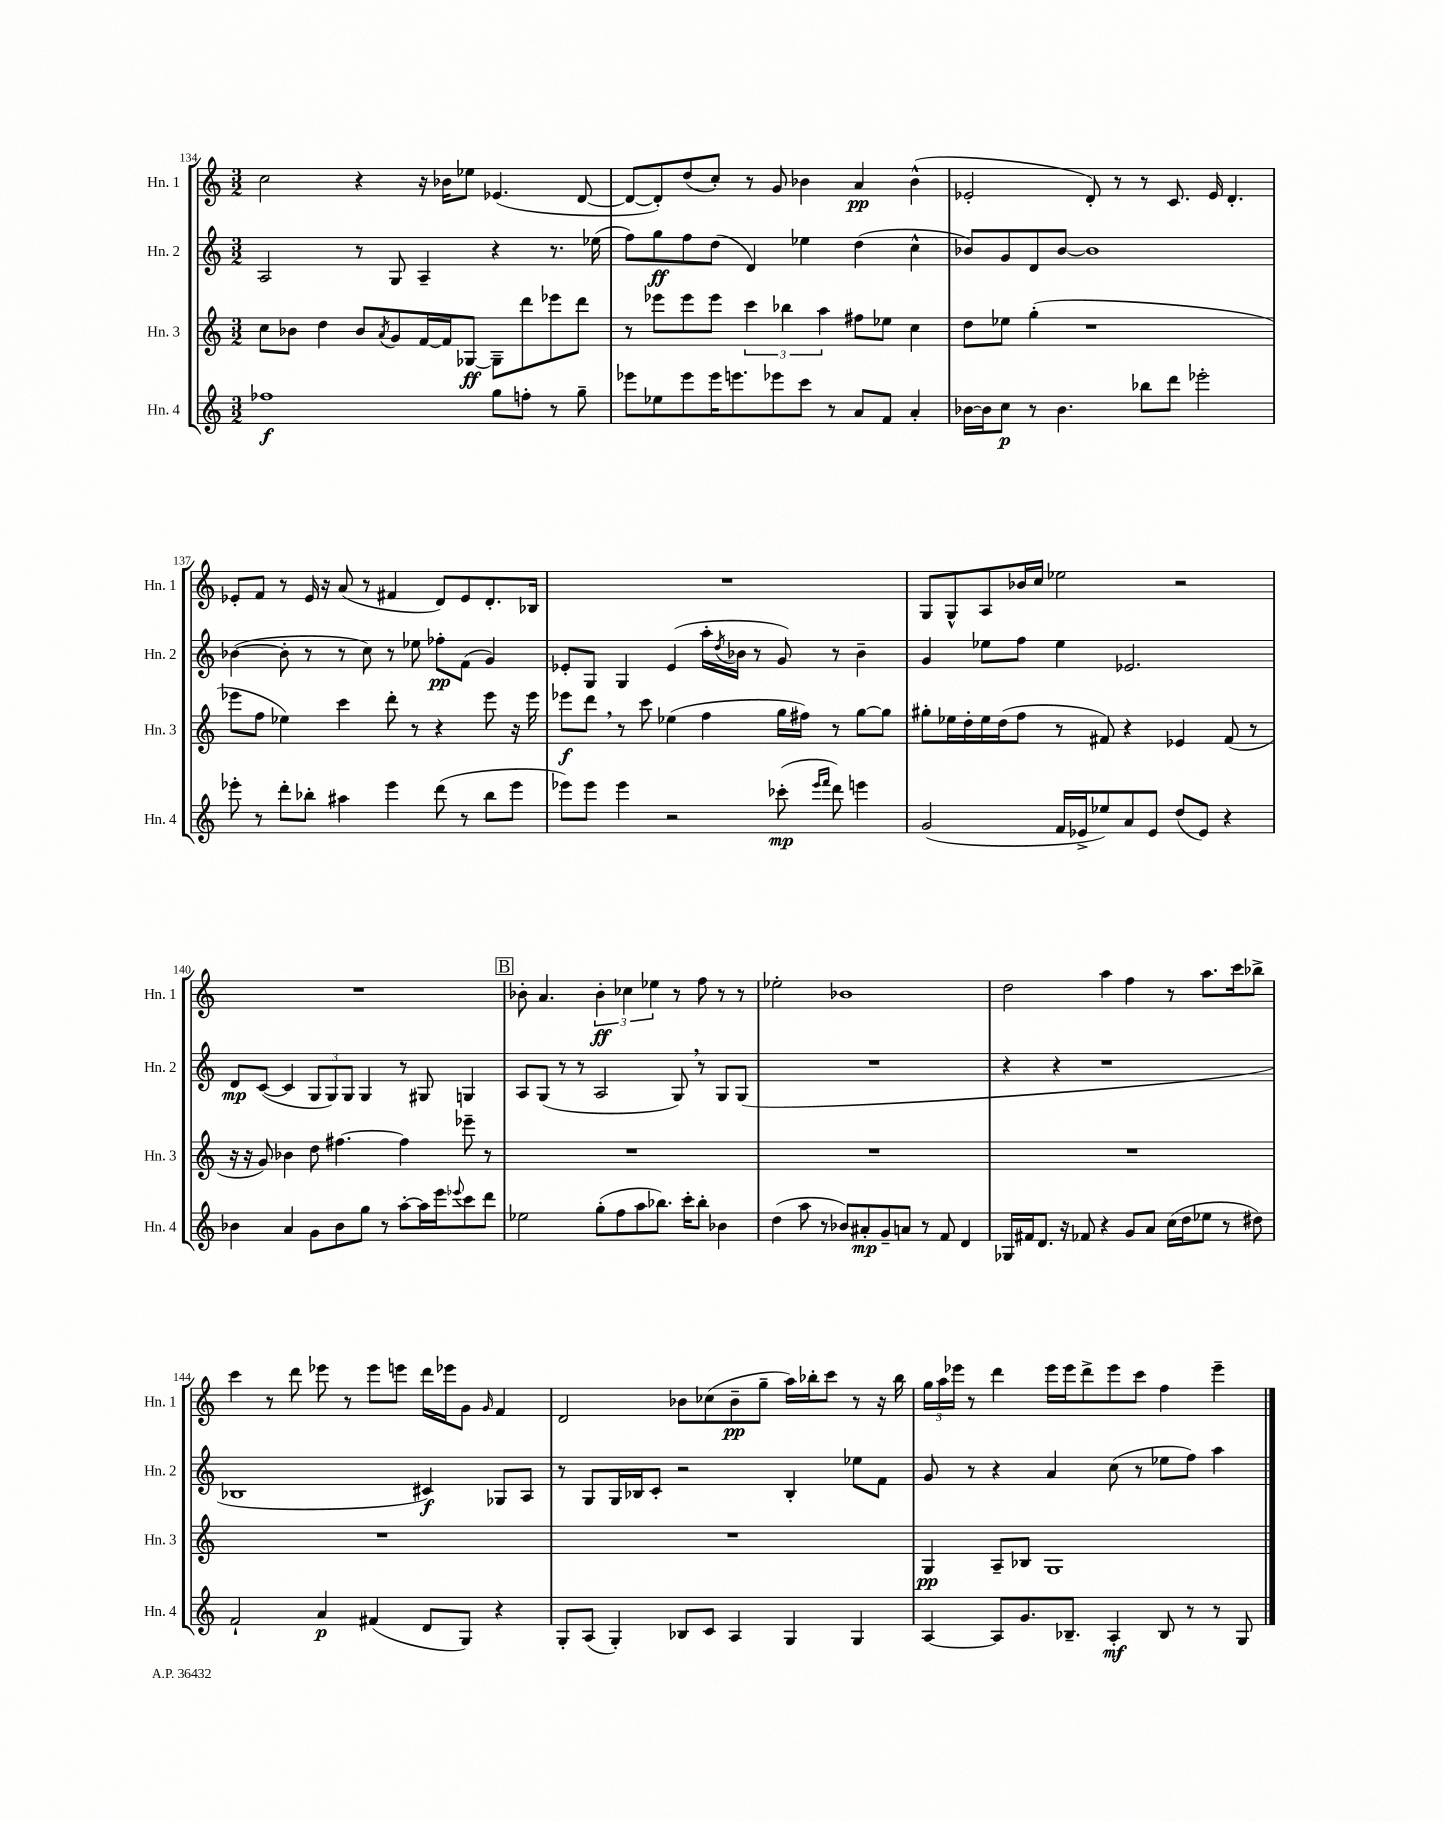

**kern	**dynam	**kern	**dynam	**kern	**dynam	**kern	**dynam
*part4	*part4	*part3	*part3	*part2	*part2	*part1	*part1
*staff4	*staff4	*staff3	*staff3	*staff2	*staff2	*staff1	*staff1
*I"Hn. 4	*	*I"Hn. 3	*	*I"Hn. 2	*	*I"Hn. 1	*
*I'Hn. 4	*	*I'Hn. 3	*	*I'Hn. 2	*	*I'Hn. 1	*
*clefG2	*	*clefG2	*	*clefG2	*	*clefG2	*
*k[]	*	*k[]	*	*k[]	*	*k[]	*
*M3/2	*	*M3/2	*	*M3/2	*	*M3/2	*
=134	=134	=134	=134	=134	=134	=134	=134
1ff-X	f	8cc\L	.	2A/	.	2cc\	.
.	.	8b-X\J	.	.	.	.	.
.	.	4dd\	.	.	.	.	.
.	.	8b-/L	.	8r	.	4r	.
.	.	8qa/	.	.	.	.	.
.	.	8g/	.	8G/	.	.	.
.	.	[16f/L	.	4A~/	.	16r	.
.	.	16f/J]	.	.	.	16b-X\KL	.
.	.	[8G-X/J	ff	.	.	8ee-X\J	.
8gg\L	.	8G-~\L]	.	4r	.	(4.e-X/	.
8ffn'\J	.	8ddd\	.	.	.	.	.
8r	.	8eee-X\	.	8.r	.	.	.
8gg~\	.	8ddd\J	.	.	.	[8d/	.
.	.	.	.	(16ee-X\	.	.	.
=135	=135	=135	=135	=135	=135	=135	=135
8eee-X\L	.	8r	.	8ff\L)	.	8d/L_	.
8ee-X\	.	8eee-X\L	.	8gg\	ff	8d'/])	.
8eee-\	.	8eee-\	.	8ff\	.	(8dd/	.
16eee-\K	.	8eee-\J	.	(8dd\J	.	8cc'/J)	.
8.eeen\	.	.	.	.	.	.	.
.	.	6ccc\	.	4d/)	.	8r	.
8eee-X\	.	.	.	.	.	8g/	.
.	.	6bb-X\	.	.	.	.	.
8ccc\J	.	.	.	4ee-X\	.	4b-X\	.
.	.	6aa\	.	.	.	.	.
8r	.	.	.	.	.	.	.
8a/L	.	8ff#X\L	.	(4dd\	.	4a/	pp
8f/J	.	8ee-X\J	.	.	.	.	.
4a'/	.	4cc\	.	4cc^^\	.	(4b-^^\	.
=136	=136	=136	=136	=136	=136	=136	=136
[16b-X\LL	.	8dd\L	.	8b-X/L)	.	2e-X'/	.
16b-\J]	.	.	.	.	.	.	.
8cc\J	p	8ee-X\J	.	8g/	.	.	.
8r	.	(4gg'\	.	8d/	.	.	.
4.b-\	.	.	.	[8b-/J	.	.	.
.	.	1r	.	1b-]	.	8d'/)	.
.	.	.	.	.	.	8r	.
8bb-X\L	.	.	.	.	.	8r	.
8ddd\J	.	.	.	.	.	8.c/	.
2eee-X'\	.	.	.	.	.	.	.
.	.	.	.	.	.	16e-/	.
.	.	.	.	.	.	4.d'/	.
!!LO:LB:g=z
=137	=137	=137	=137	=137	=137	=137	=137
8eee-X'\	.	8eee-X\L	.	([4b-X\	.	8e-X'/L	.
8r	.	8ff\J	.	.	.	8f/J	.
8ddd'\L	.	4ee-X\)	.	8b-'\]	.	8r	.
8bb-X'\J	.	.	.	8r	.	16e-/	.
.	.	.	.	.	.	16r	.
4aa#X\	.	4ccc\	.	8r	.	(8a/	.
.	.	.	.	8cc\)	.	8r	.
4eee-\	.	8ddd'\	.	8r	.	4f#X/	.
.	.	8r	.	8ee-X\	.	.	.
(8ddd\	.	4r	.	8ff-X'\L	pp	8d/L)	.
8r	.	.	.	(8f\J	.	8e-/	.
8bb-\L	.	8eee-\	.	4g/)	.	8.d'/	.
8eee-\J	.	16r	.	.	.	.	.
.	.	16eee-\	.	.	.	16B-X/Jk	.
=138	=138	=138	=138	=138	=138	=138	=138
8eee-X\L)	.	8eee-X\L	f	8e-X'/L	.	1.r	.
8eee-\J	.	8ddd,\J	.	8G/J	.	.	.
4eee-\	.	8r	.	4G/	.	.	.
.	.	8ccc\	.	.	.	.	.
2r	.	(4ee-X\	.	(4e-/	.	.	.
.	.	4ff\	.	16aa'\LL	.	.	.
.	.	.	.	8qdd/	.	.	.
.	.	.	.	16b-X\JJ	.	.	.
.	.	.	.	8r	.	.	.
(8ccc-X'\	mp	16gg\LL	.	8g/)	.	.	.
.	.	16ff#X\JJ)	.	.	.	.	.
16qqeee-/LL	.	.	.	.	.	.	.
16qqfff/JJ	.	.	.	.	.	.	.
8ddd\)	.	8r	.	8r	.	.	.
4eeen\	.	[8gg\L	.	4b-~\	.	.	.
.	.	8gg\J]	.	.	.	.	.
=139	=139	=139	=139	=139	=139	=139	=139
(2g/	.	8gg#X'\L	.	4g/	.	8G/L	.
.	.	16ee-X\L	.	.	.	8G^^/	.
.	.	16dd'\	.	.	.	.	.
.	.	16ee-\	.	8ee-X\L	.	8A/	.
.	.	(16dd\J	.	.	.	.	.
.	.	8ff\J	.	8ff\J	.	16b-X/L	.
.	.	.	.	.	.	16cc/JJ	.
16f/LL	.	8r	.	4ee-\	.	2ee-X\	.
16e-X^/J	.	.	.	.	.	.	.
8ee-X/)	.	8f#X/)	.	.	.	.	.
8a/	.	4r	.	2.e-X/	.	.	.
8e-/J	.	.	.	.	.	.	.
(8dd/L	.	4e-X/	.	.	.	2r	.
8e-/J)	.	.	.	.	.	.	.
4r	.	(8f#/	.	.	.	.	.
.	.	8r	.	.	.	.	.
!!LO:LB:g=z
=140	=140	=140	=140	=140	=140	=140	=140
4b-X\	.	16r	.	8d/L	mp	1.r	.
.	.	16r	.	.	.	.	.
.	.	8g/)	.	([8c/J	.	.	.
4a/	.	4b-X\	.	4c/]	.	.	.
8g\L	.	8dd\	.	12G/L	.	.	.
.	.	.	.	12G/)	.	.	.
8b-\	.	[4.ff#X\	.	.	.	.	.
.	.	.	.	12G/J	.	.	.
8gg\J	.	.	.	4G/	.	.	.
8r	.	.	.	.	.	.	.
[8aa'\L	.	4ff#\]	.	8r	.	.	.
16aa\L]	.	.	.	8G#X/	.	.	.
16eee\J	.	.	.	.	.	.	.
8qqeee-X/	.	.	.	.	.	.	.
8ccc\	.	8eee-X~\	.	4Gn/	.	.	.
8ddd\J	.	8r	.	.	.	.	.
!!LO:REH:place=s1:t=B
=141	=141	=141	=141	=141	=141	=141	=141
2ee-X\	.	1.r	.	8A/L	.	8b-X'\	.
.	.	.	.	(8G/J	.	4.a/	.
.	.	.	.	8r	.	.	.
.	.	.	.	8r	.	.	.
(8gg'\L	.	.	.	2A/	.	6b-'\	ff
8ff\	.	.	.	.	.	.	.
.	.	.	.	.	.	6cc-X\	.
8aa\	.	.	.	.	.	.	.
.	.	.	.	.	.	6ee-X\	.
8.bb-X\J)	.	.	.	.	.	.	.
.	.	.	.	8G,/)	.	8r	.
16ccc'\KL	.	.	.	.	.	.	.
8bb-'\J	.	.	.	8r	.	8ff\	.
4b-X\	.	.	.	8G/L	.	8r	.
.	.	.	.	(8G/J	.	8r	.
=142	=142	=142	=142	=142	=142	=142	=142
(4dd\	.	1.r	.	1.r	.	2ee-X'\	.
8aa\	.	.	.	.	.	.	.
8r	.	.	.	.	.	.	.
8b-X/L)	.	.	.	.	.	1b-X	.
8a#X'/	mp	.	.	.	.	.	.
8g~/	.	.	.	.	.	.	.
8an/J	.	.	.	.	.	.	.
8r	.	.	.	.	.	.	.
8f/	.	.	.	.	.	.	.
4d/	.	.	.	.	.	.	.
=143	=143	=143	=143	=143	=143	=143	=143
16G-X/LL	.	1.r	.	4r	.	2dd\	.
16f#X/J	.	.	.	.	.	.	.
8.d/J	.	.	.	.	.	.	.
.	.	.	.	4r	.	.	.
16r	.	.	.	.	.	.	.
8f-X/	.	.	.	.	.	.	.
4r	.	.	.	1r	.	4aa\	.
8g/L	.	.	.	.	.	4ff\	.
8a/J	.	.	.	.	.	.	.
(16cc\LL	.	.	.	.	.	8r	.
16dd\J	.	.	.	.	.	.	.
8ee-X\J	.	.	.	.	.	8.aa\L	.
8r	.	.	.	.	.	.	.
.	.	.	.	.	.	16ccc\k	.
8dd#X\)	.	.	.	.	.	8bb-X^\J	.
!!LO:LB:g=z
=144	=144	=144	=144	=144	=144	=144	=144
2f`/	.	1.r	.	1B-X	.	4ccc\	.
.	.	.	.	.	.	8r	.
.	.	.	.	.	.	8ddd\	.
4a/	p	.	.	.	.	8eee-X\	.
.	.	.	.	.	.	8r	.
(4f#X/	.	.	.	.	.	8eee-\L	.
.	.	.	.	.	.	8eeen\J	.
8d/L	.	.	.	4c#X/)	f	16ddd\LL	.
.	.	.	.	.	.	16eee-X\J	.
8G/J)	.	.	.	.	.	8g\J	.
.	.	.	.	.	.	16qqg/	.
4r	.	.	.	8G-X/L	.	4f/	.
.	.	.	.	8A/J	.	.	.
=145	=145	=145	=145	=145	=145	=145	=145
8G'/L	.	1.r	.	8r	.	2d/	.
(8A/J	.	.	.	8G/L	.	.	.
4G'/)	.	.	.	16G/L	.	.	.
.	.	.	.	16B-X/J	.	.	.
.	.	.	.	8c'/J	.	.	.
8B-X/L	.	.	.	2r	.	8b-X\L	.
8c/J	.	.	.	.	.	(8cc-X\	.
4A/	.	.	.	.	.	8b-~\	pp
.	.	.	.	.	.	8gg~\J	.
4G/	.	.	.	4B-'/	.	16aa\LL)	.
.	.	.	.	.	.	16bb-X'\J	.
.	.	.	.	.	.	8ccc\J	.
4G/	.	.	.	8ee-X\L	.	8r	.
.	.	.	.	8f\J	.	16r	.
.	.	.	.	.	.	16bb-\	.
=146	=146	=146	=146	=146	=146	=146	=146
[4A/	.	4G/	pp	8g/	.	24gg\LL	.
.	.	.	.	.	.	24aa\	.
.	.	.	.	.	.	24eee-X\JJ	.
.	.	.	.	8r	.	8r	.
8A/L]	.	8A~/L	.	4r	.	4ddd\	.
8.g/	.	8B-X/J	.	.	.	.	.
.	.	1G	.	4a/	.	16eee-\LL	.
8.B-X~/J	.	.	.	.	.	16eee-\J	.
.	.	.	.	.	.	8ddd^\	.
4A'/	mf	.	.	(8cc\	.	8eee-\	.
.	.	.	.	8r	.	8ccc\J	.
8B-/	.	.	.	8ee-X\L	.	4ff\	.
8r	.	.	.	8ff\J)	.	.	.
8r	.	.	.	4aa\	.	4eee-~\	.
8G/	.	.	.	.	.	.	.
==	==	==	==	==	==	==	==
*-	*-	*-	*-	*-	*-	*-	*-
